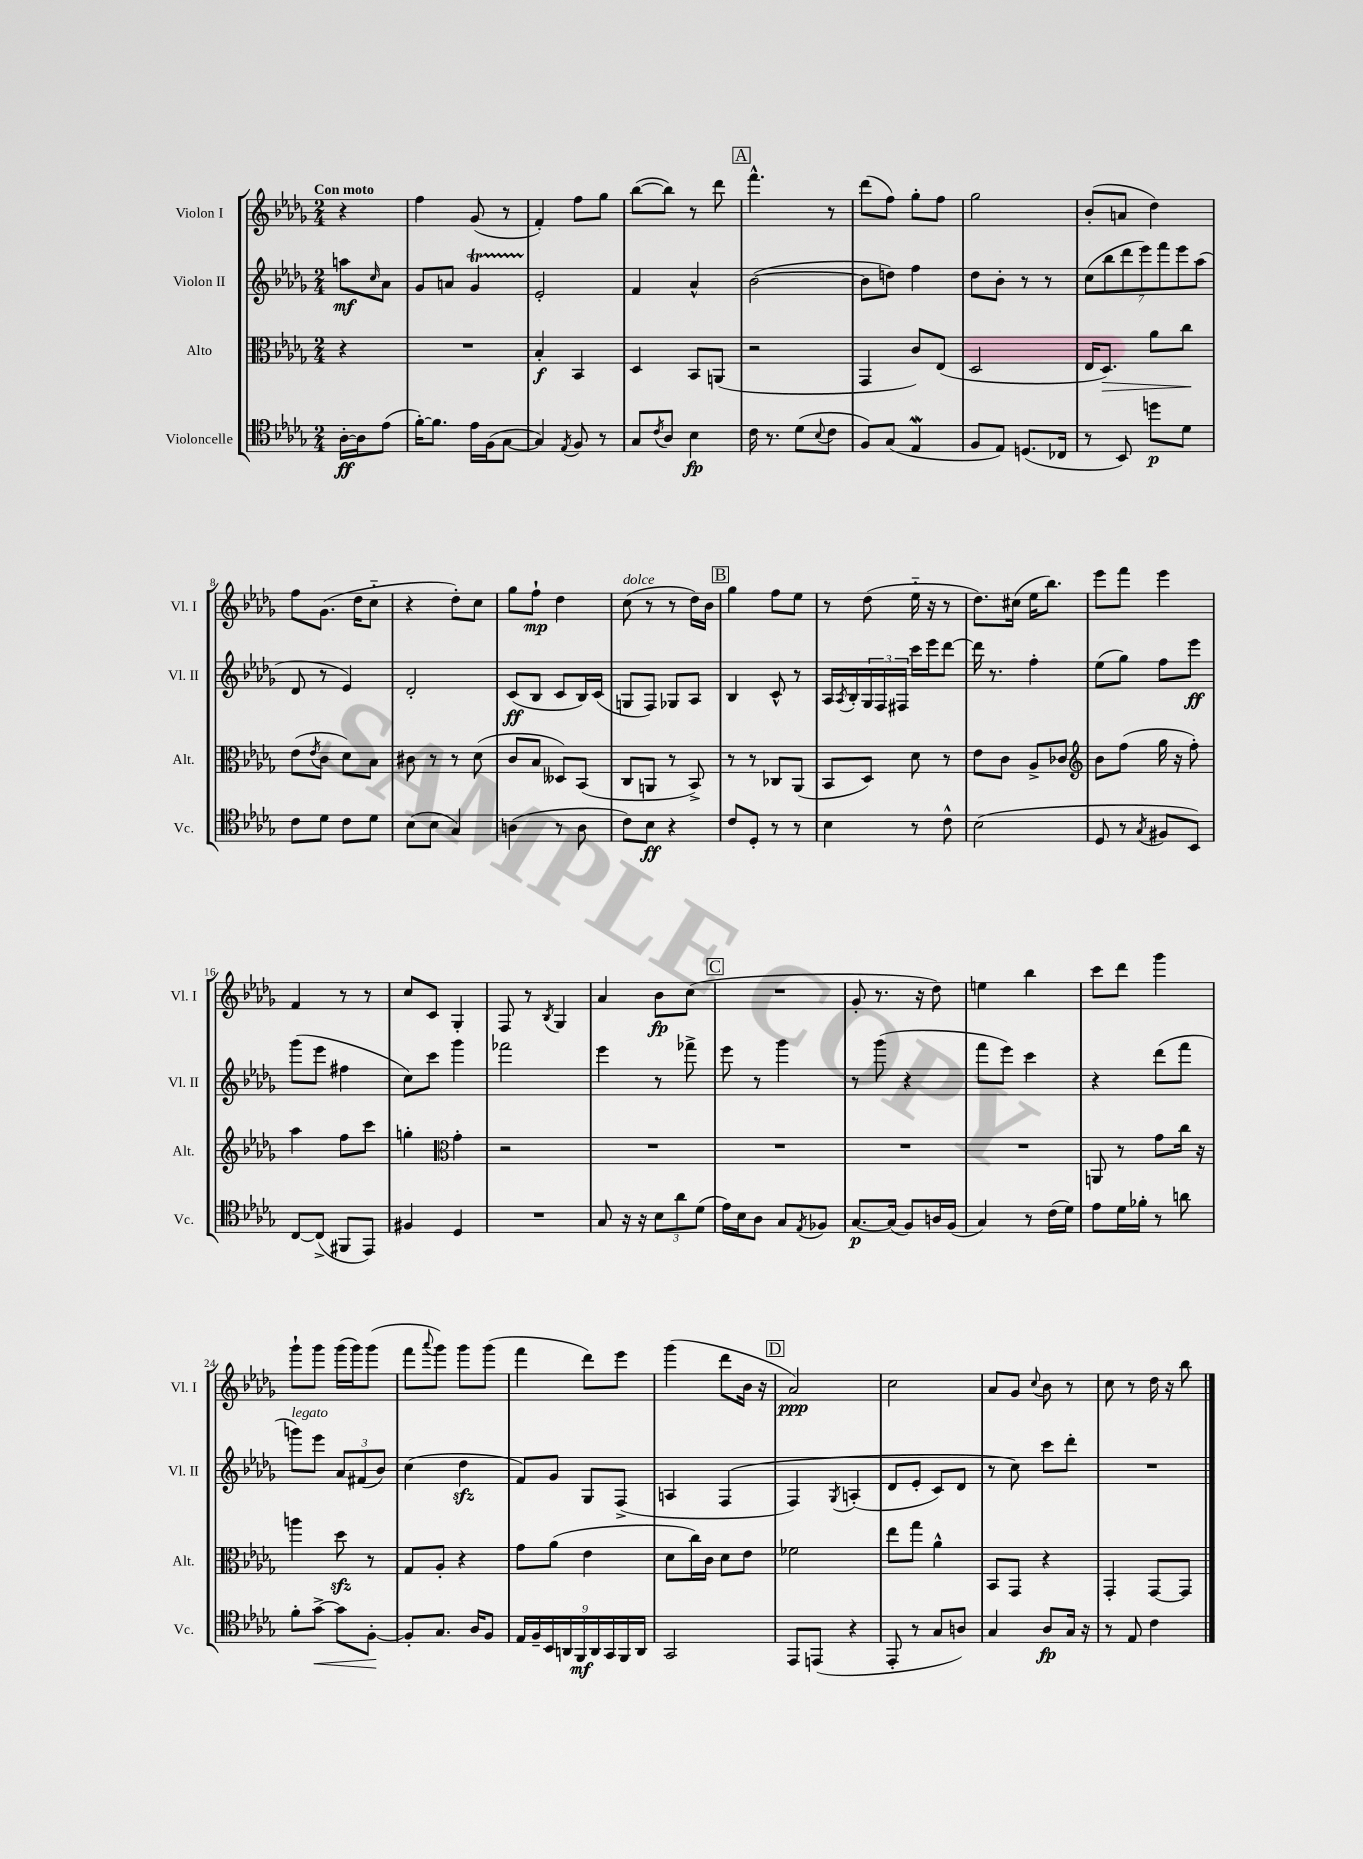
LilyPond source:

<<
\new StaffGroup <<
\new Staff = "s0" \with { instrumentName = "Violon I" shortInstrumentName = "Vl. I" } {
    \clef treble \key des \major \numericTimeSignature \time 2/4 \partial 4 \tempo "Con moto"
    r4 |
    f''4 ges'8( r8 |
    f'4-.) f''8 ges''8 |
    bes''8~( bes''8) r8 des'''8 |
    \mark \markup { \box "A" } f'''4.-^ r8 |
    des'''8( f''8) ges''8-. f''8 |
    ges''2 |
    bes'8-.( a'8 des''4) |
    f''8 ges'8.( des''16 c''8-_ |
    r4 des''8-.) c''8 |
    ges''8 f''8-!\mp des''4 |
    c''8^\markup { \italic "dolce" }( r8 r8 des''16) bes'16 |
    \mark \markup { \box "B" } ges''4 f''8 ees''8 |
    r8 des''8( ees''16-_ r16 r8 |
    des''8.) cis''16( ees''16 bes''8.) |
    ees'''8 f'''8 ees'''4 |
    f'4 r8 r8 |
    c''8 c'8 ges4-. |
    f8 r8 \acciaccatura { bes8 } ges4 |
    aes'4 bes'8\fp c''8( |
    \mark \markup { \box "C" } R2 |
    ges'8-. r8. r16 des''8) |
    e''4 bes''4 |
    c'''8 des'''8 ges'''4 |
    ges'''8-! ges'''8 ges'''16( ges'''16) ges'''8( |
    f'''8 \appoggiatura { aes'''8 } ges'''8) ges'''8 ges'''8( |
    f'''4 des'''8) ees'''8 |
    ges'''4( des'''8 bes'16 r16 |
    \mark \markup { \box "D" } aes'2\ppp) |
    c''2 |
    aes'8 ges'8 \appoggiatura { c''8 } bes'8 r8 |
    c''8 r8 des''16 r16 bes''8 \bar "|." |
}
\new Staff = "s1" \with { instrumentName = "Violon II" shortInstrumentName = "Vl. II" } {
    \clef treble \key des \major \numericTimeSignature \time 2/4 \partial 4
    a''8\mf \grace { c''16 } aes'8 |
    ges'8 a'8 ges'4\startTrillSpan |
    ees'2-.\stopTrillSpan |
    f'4 aes'4-^ |
    \mark \markup { \box "A" } bes'2~( |
    bes'8 d''8) f''4 |
    des''8 bes'8-. r8 r8 |
    \tuplet 7/4 { c''8( bes''8 des'''8 ees'''8) f'''8 ees'''8 aes''8( } |
    des'8 r8 ees'4) |
    des'2-. |
    c'8\ff( bes8 c'8 bes16) c'16( |
    g8 f8) ges8 aes8 |
    \mark \markup { \box "B" } bes4 c'8-^ r8 |
    aes16 \acciaccatura { aes8 } bes16-. \tuplet 3/2 { ges16 f16 fis16 } c'''16 ees'''16 des'''8~ |
    des'''16 r8. f''4-. |
    ees''8( ges''8) f''8 ees'''8\ff |
    ges'''8( ees'''8 fis''4 |
    c''8) c'''8 ges'''4 |
    fes'''2 |
    ees'''4 r8 fes'''8-> |
    \mark \markup { \box "C" } ees'''8 r8 ges'''4 |
    r8 ges'''8( r4 |
    f'''8 ees'''8) c'''4 |
    r4 des'''8( f'''8 |
    g'''8^\markup { \italic "legato" }) ees'''8 \tuplet 3/2 { aes'8 fis'8( bes'8) } |
    c''4( des''4\sfz |
    f'8) ges'8 ges8 f8->( |
    a4 f4\( |
    \mark \markup { \box "D" } f4) \acciaccatura { ges8 } a4-.( |
    des'8 ees'8-. c'8) des'8 |
    r8 c''8\) c'''8 des'''8-. |
    R2 \bar "|." |
}
\new Staff = "s2" \with { instrumentName = "Alto" shortInstrumentName = "Alt." } {
    \clef alto \key des \major \numericTimeSignature \time 2/4 \partial 4
    r4 |
    R2 |
    bes4-.\f bes,4 |
    des4 bes,8 a,8( |
    \mark \markup { \box "A" } r2 |
    ges,4 c'8) ees8( |
    des2 |
    ees16 des8.\>) aes'8 c''8\! |
    ees'8( \acciaccatura { ees'8 } c'8 des'8) bes8 |
    cis'8 r8 r8 des'8( |
    c'8 bes8 deses8) bes,8( |
    c8 a,8 r8 bes,8->) |
    \mark \markup { \box "B" } r8 r8 ces8 aes,8( |
    bes,8 des8) des'8 r8 |
    ees'8 c'8 aes8-> ces'8 |
    \clef treble bes'8 f''8( ges''16 r16 f''8-.) |
    aes''4 f''8 c'''8 |
    g''4-. \clef alto ges'4-. |
    r2 |
    R2 |
    \mark \markup { \box "C" } R2 |
    R2 |
    R2 |
    a,8 r8 ges'8 c''16 r16 |
    a''4 des''8\sfz r8 |
    ges8 aes8-. r4 |
    ges'8 aes'8( ees'4 |
    des'8 c''16) c'16 des'8 ees'8 |
    \mark \markup { \box "D" } fes'2 |
    ees''8 ges''8 aes'4-^ |
    bes,8 ges,8 r4 |
    ges,4-. ges,8~ ges,8 \bar "|." |
}
\new Staff = "s3" \with { instrumentName = "Violoncelle" shortInstrumentName = "Vc." } {
    \clef tenor \key des \major \numericTimeSignature \time 2/4 \partial 4
    aes16~-.\ff aes16 ees'8( |
    f'16~-.) f'8. ees'16 f16( ges8~ |
    ges4) \acciaccatura { ees8 } f8 r8 |
    ges8 \acciaccatura { c'8 } aes8 bes4\fp |
    \mark \markup { \box "A" } c'16 r8. des'8( \appoggiatura { bes8 } c'8 |
    f8) ges8( ees4\mordent |
    f8 ees8) d8.( ces16 |
    r8 bes,8) d''8\p des'8 |
    c'8 des'8 c'8 des'8 |
    bes8( bes8 ges4) |
    a4( r8 a8 |
    c'8) bes8\ff r4 |
    \mark \markup { \box "B" } c'8 des8-. r8 r8 |
    bes4 r8 c'8-^ |
    bes2( |
    des8 r8 \acciaccatura { ges8 } fis8 bes,8) |
    c8~ c8->( fis,8 ees,8) |
    fis4 des4 |
    R2 |
    ges8 r16 r16 \tuplet 3/2 { bes8 aes'8 des'8( } |
    \mark \markup { \box "C" } ees'16) bes16 aes8 ges8 \acciaccatura { ees8 } fes8 |
    ges8.~\p ges16( f8) a16 f16( |
    ges4) r8 c'16( des'16) |
    ees'8 des'16 fes'16-. r8 a'8 |
    f'8-. ges'8~->\< ges'8 f8~-.\! |
    f8-. ges8. aes16 f8 |
    \tuplet 9/8 { ees16 f16-- bes,16 a,16 f,16\mf a,16 ges,16 f,16 a,16 } |
    ges,2 |
    \mark \markup { \box "D" } ees,8 e,8( r4 |
    ees,8-. r8 ges8 a8) |
    ges4 aes8\fp ges16 r16 |
    r8 ees8 c'4 \bar "|." |
}
>>
>>
